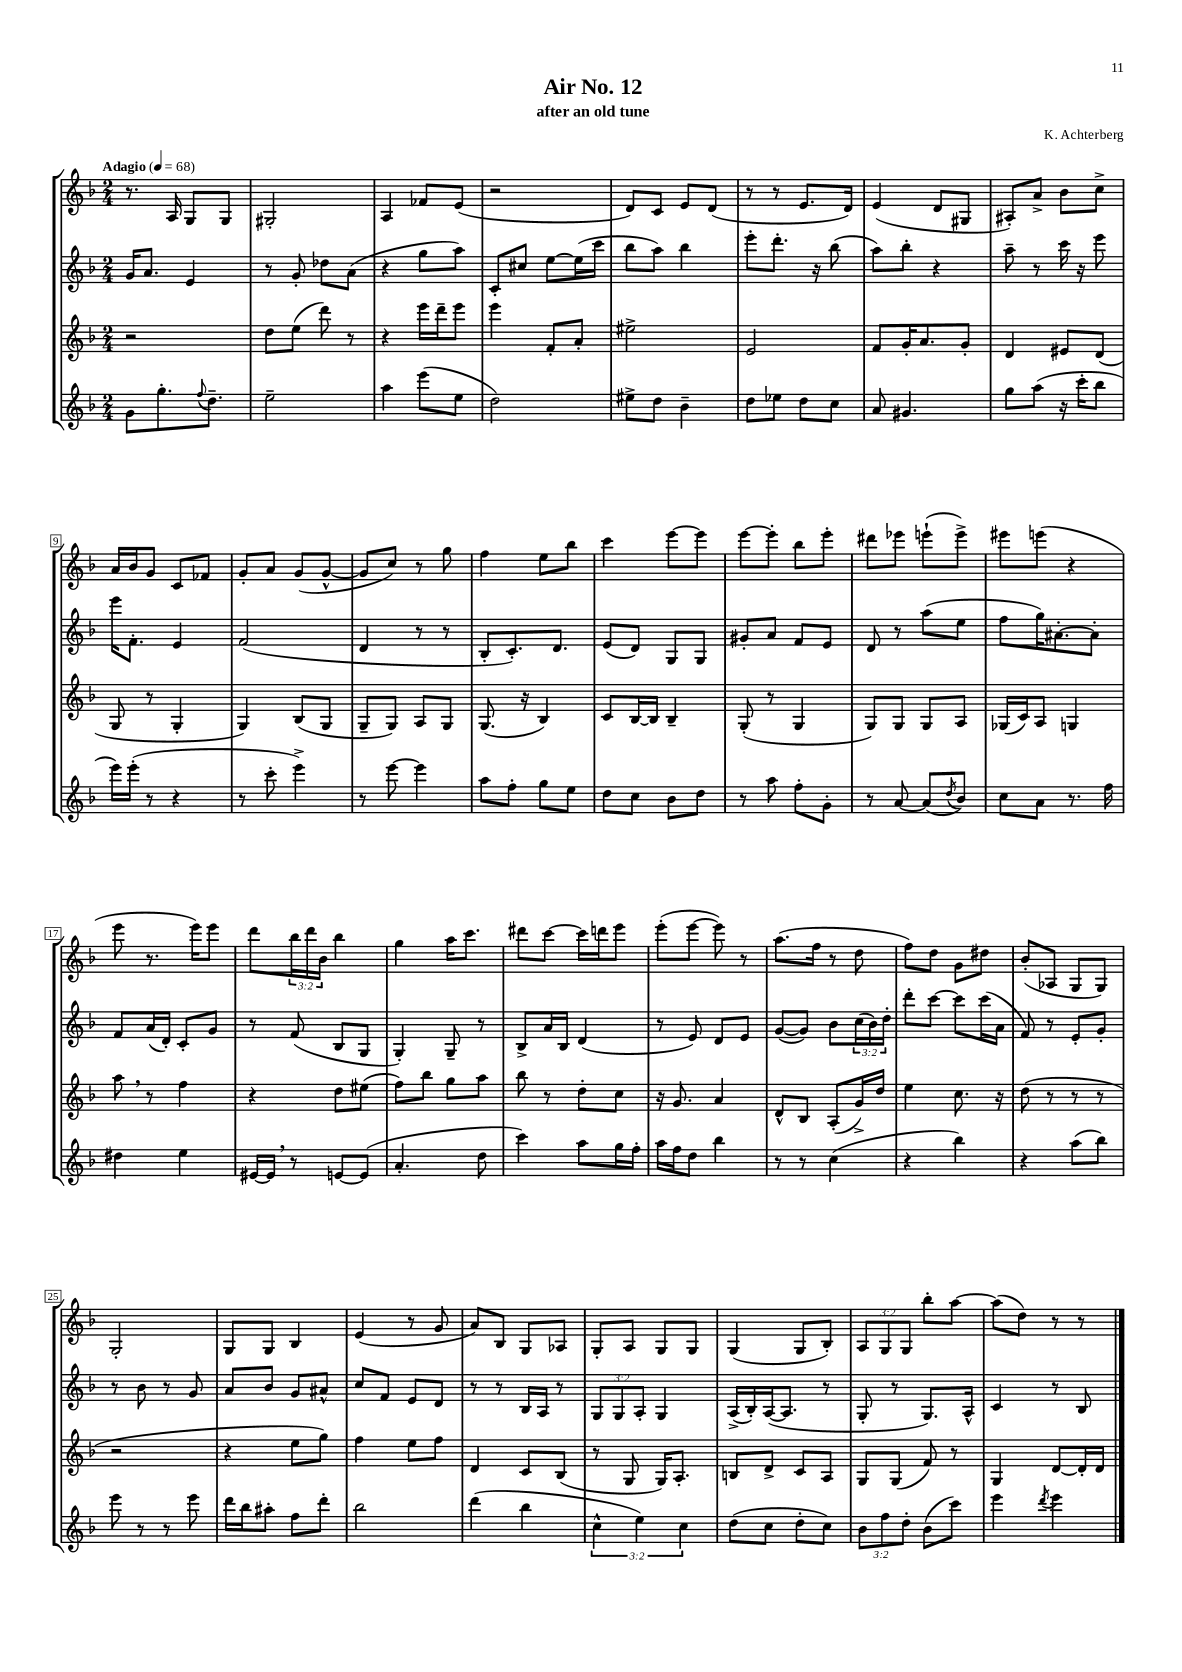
\header { title = "Air No. 12" composer = "K. Achterberg" subtitle = "after an old tune" }
<<
\new StaffGroup <<
\new Staff = "s0" {
    \clef treble \key f \major \numericTimeSignature \time 2/4 \override Staff.TupletNumber.text = #tuplet-number::calc-fraction-text \tempo "Adagio" 4 = 68
    r8. a16 g8 g8 |
    gis2-. |
    a4 fes'8 e'8( |
    r2 |
    d'8) c'8 e'8 d'8( |
    r8 r8 e'8. d'16) |
    e'4( d'8 gis8 |
    ais8-.) a'8-> bes'8 c''8-> |
    a'16 bes'16 g'8 c'8 fes'8 |
    g'8-. a'8 g'8( g'8~-^ |
    g'8 c''8) r8 g''8 |
    f''4 e''8 bes''8 |
    c'''4 e'''8~ e'''8 |
    e'''8~ e'''8-. bes''8 e'''8-. |
    dis'''8 ees'''8 e'''8-!( e'''8->) |
    eis'''8 e'''8( r4 |
    e'''8 r8. e'''16) e'''8 |
    d'''8 \tuplet 3/2 { bes''16 d'''16 bes'16 } bes''4 |
    g''4 a''16 c'''8. |
    dis'''8 c'''8~ c'''16 d'''16 e'''8 |
    e'''8-.( e'''8~ e'''8) r8 |
    a''8.( f''16 r8 d''8 |
    f''8) d''8 g'8 dis''8 |
    bes'8-.( aes8 g8 g8) |
    g2-. |
    g8 g8 bes4 |
    e'4( r8 g'8 |
    a'8) bes8 g8 aes8 |
    g8-. a8 g8 g8 |
    g4( g8 bes8-.) |
    \tuplet 3/2 { a8 g8 g8 } bes''8-. a''8~ |
    a''8( d''8) r8 r8 \bar "|." |
}
\new Staff = "s1" {
    \clef treble \key f \major \numericTimeSignature \time 2/4 \override Staff.TupletNumber.text = #tuplet-number::calc-fraction-text
    g'16 a'8. e'4 |
    r8 g'8-. des''8 a'8( |
    r4 g''8 a''8) |
    c'8-. cis''8 e''8~ e''16( c'''16 |
    bes''8 a''8) bes''4 |
    e'''8-. d'''8.-. r16 bes''8( |
    a''8) bes''8-. r4 |
    a''8-- r8 c'''16 r16 e'''8 |
    e'''16 f'8.-. e'4 |
    f'2( |
    d'4 r8 r8 |
    bes8-. c'8.-.) d'8. |
    e'8( d'8) g8 g8 |
    gis'8-. a'8 f'8 e'8 |
    d'8 r8 a''8( e''8 |
    f''8 g''16) ais'8.~-. ais'8-. |
    f'8 a'16( d'16-.) c'8-. g'8 |
    r8 f'8( bes8 g8 |
    g4-.) g8-- r8 |
    bes8-> a'16 bes16 d'4( |
    r8 e'8) d'8 e'8 |
    g'8~( g'8) bes'8 \tuplet 3/2 { c''16( bes'16) d''16-. } |
    d'''8-. c'''8~ c'''8 c'''16( a'16 |
    f'8) r8 e'8-. g'8-. |
    r8 bes'8 r8 g'8 |
    a'8 bes'8 g'8 ais'8-^ |
    c''8 f'8 e'8 d'8 |
    r8 r8 bes16 a16 r8 |
    \tuplet 3/2 { g8 g8 a8-. } g4 |
    a16->( bes16-.) a16~( a8. r8 |
    g8-. r8 g8.) a16-^ |
    c'4 r8 bes8 \bar "|." |
}
\new Staff = "s2" {
    \clef treble \key f \major \numericTimeSignature \time 2/4
    r2 |
    d''8 e''8( d'''8) r8 |
    r4 e'''16 d'''16-- e'''8 |
    e'''4 f'8-. a'8-. |
    eis''2-> |
    e'2 |
    f'8 g'16-. a'8. g'8-. |
    d'4 eis'8 d'8( |
    g8 r8 g4-. |
    g4) bes8( g8 |
    g8-- g8) a8 g8 |
    g8.( r16 bes4) |
    c'8 bes16~ bes16 bes4-- |
    g8-.( r8 g4 |
    g8) g8 g8 a8 |
    ges16( c'16) a8 g4 |
    a''8 \breathe r8 f''4 |
    r4 d''8 eis''8( |
    f''8) bes''8 g''8 a''8 |
    bes''8 r8 d''8-. c''8 |
    r16 g'8. a'4 |
    d'8-^ bes8 a8-.( g'16->) d''16 |
    e''4 c''8. r16 |
    d''8( r8 r8 r8 |
    r2 |
    r4 e''8 g''8) |
    f''4 e''8 f''8 |
    d'4 c'8 bes8( |
    r8 g8 g16) a8.-. |
    b8 d'8-> c'8 a8 |
    g8 g8( f'8) r8 |
    g4 d'8~ d'16-. d'16 \bar "|." |
}
\new Staff = "s3" {
    \clef treble \key f \major \numericTimeSignature \time 2/4 \override Staff.TupletNumber.text = #tuplet-number::calc-fraction-text
    g'8 g''8.-. \appoggiatura { f''8 } d''8.-- |
    e''2-- |
    a''4 e'''8( e''8 |
    d''2) |
    eis''8-> d''8 bes'4-- |
    d''8 ees''8 d''8 c''8 |
    a'8 gis'4. |
    g''8 a''8( r16 c'''16-. bes''8 |
    e'''16) e'''16-.( r8 r4 |
    r8 c'''8-. e'''4->) |
    r8 e'''8~ e'''4 |
    a''8 f''8-. g''8 e''8 |
    d''8 c''8 bes'8 d''8 |
    r8 a''8 f''8-. g'8-. |
    r8 a'8~ a'8( \acciaccatura { d''8 } bes'8) |
    c''8 a'8 r8. f''16 |
    dis''4 e''4 |
    eis'16~ eis'16 \breathe r8 e'8~ e'8( |
    a'4.-. d''8 |
    c'''4) a''8 g''16 f''16-. |
    a''16 f''16 d''8 bes''4 |
    r8 r8 c''4( |
    r4 bes''4) |
    r4 a''8( bes''8) |
    e'''8 r8 r8 e'''8 |
    d'''16 bes''16 ais''8-. f''8 d'''8-. |
    bes''2 |
    d'''4( bes''4 |
    \tuplet 3/2 { c''4-^ e''4) c''4 } |
    d''8( c''8 d''8-. c''8) |
    \tuplet 3/2 { bes'8 f''8 d''8-. } bes'8( c'''8) |
    e'''4 \acciaccatura { d'''8 } e'''4 \bar "|." |
}
>>
>>
\layout { \context { \Score \override BarNumber.stencil = #(make-stencil-boxer 0.1 0.3 ly:text-interface::print) } }
